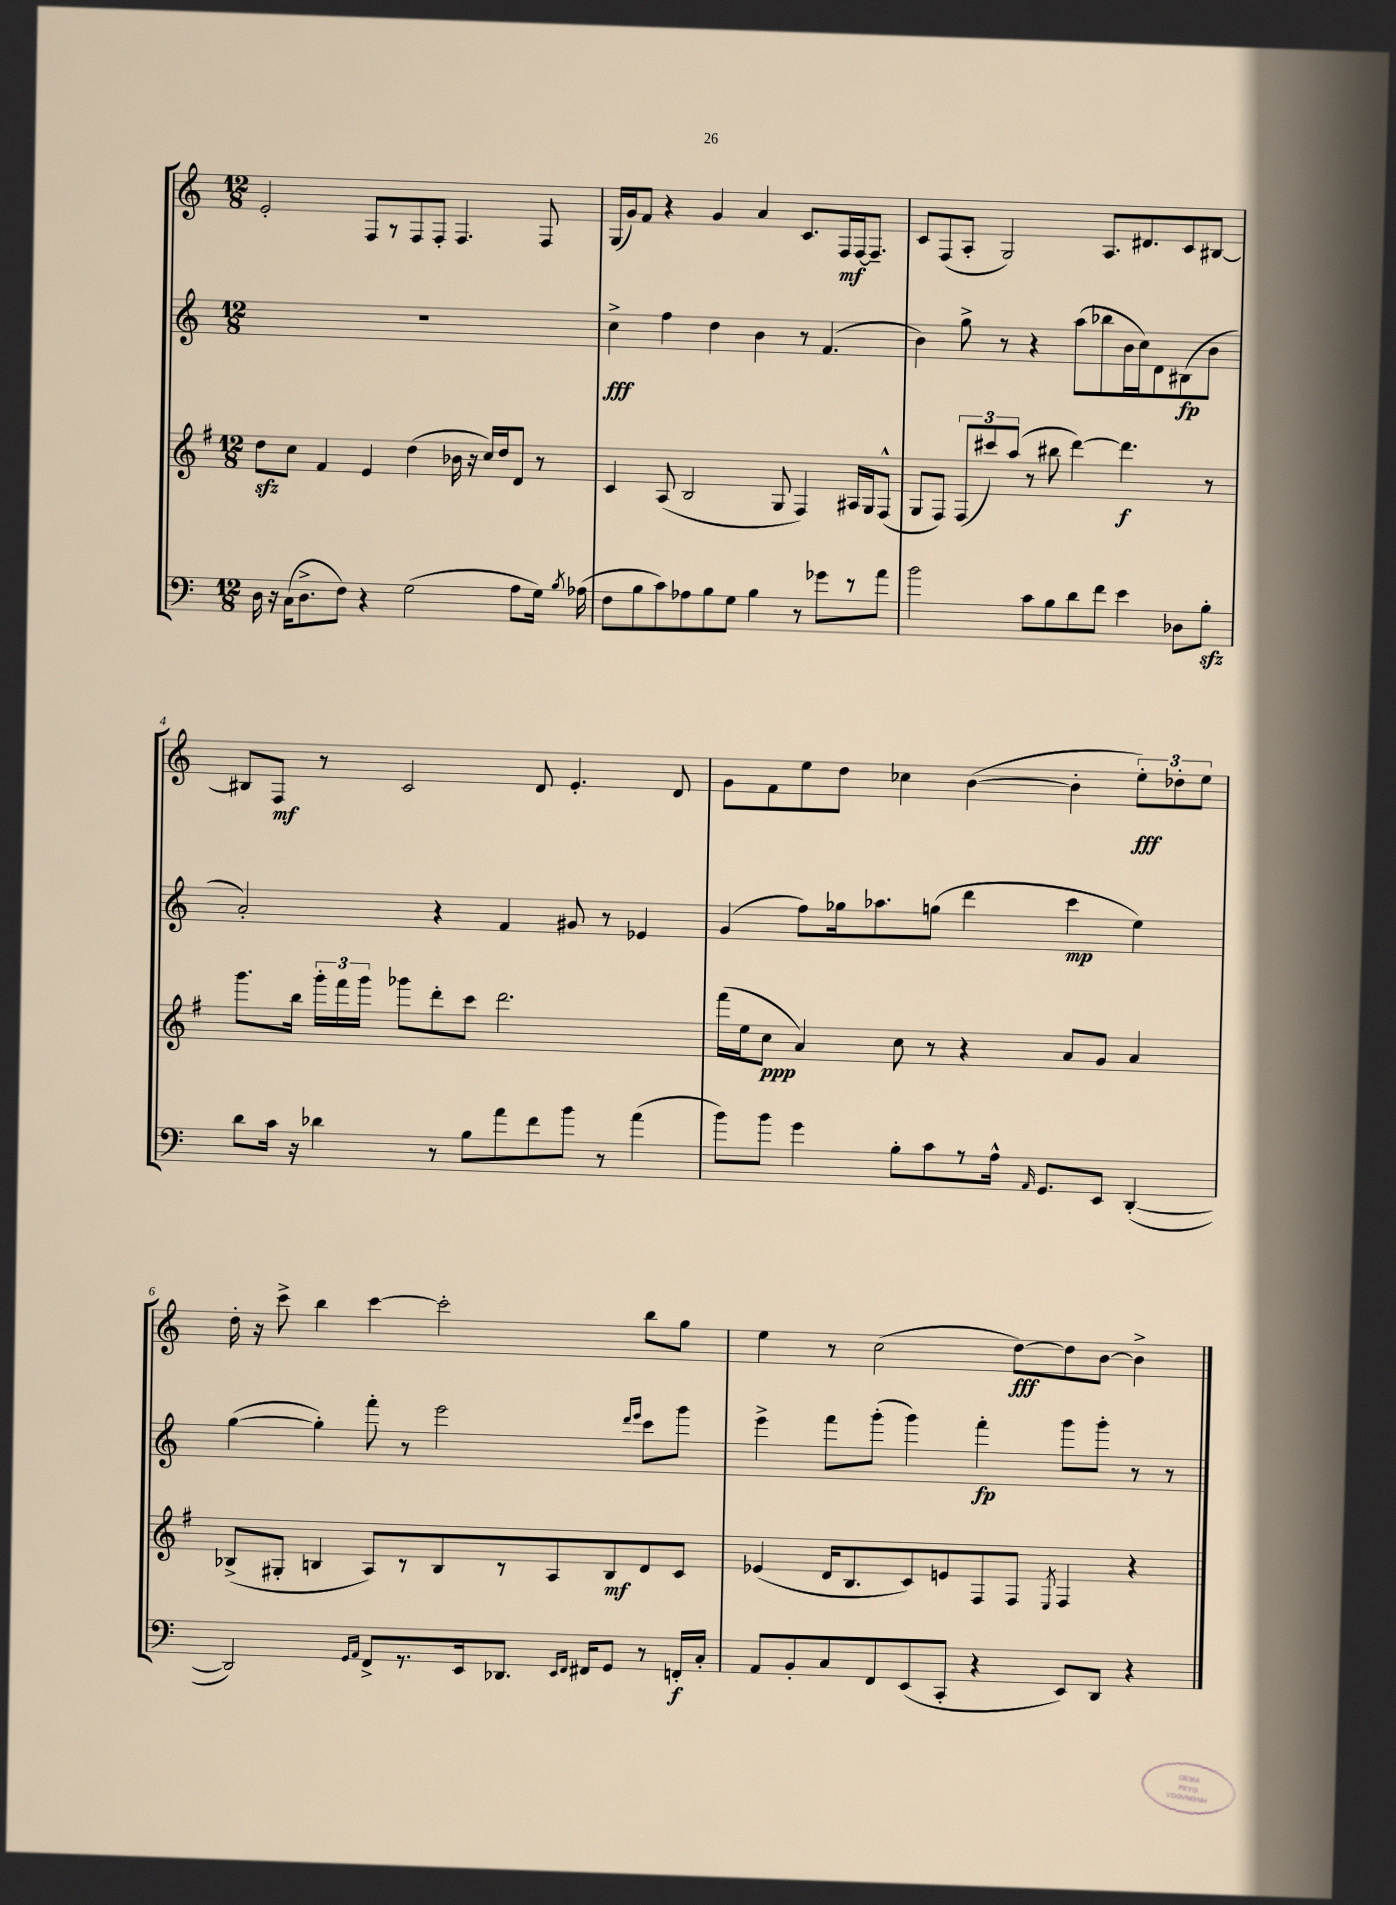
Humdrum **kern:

**kern	**kern	**kern	**kern
*staff4	*staff3	*staff2	*staff1
*clefF4	*clefG2	*clefG2	*clefG2
*k[]	*k[f#]	*k[]	*k[]
*M12/8	*M12/8	*M12/8	*M12/8
16D	8dd	1.r	2e'
16r	.	.	.
(16C	8cc	.	.
8.D^	.	.	.
.	4f#	.	.
8F)	.	.	.
4r	4e	.	8F
.	.	.	8r
(2G	(4dd	.	8F
.	.	.	8F'
.	16b-	.	4.F
.	16r	.	.
.	16cc)	.	.
.	16dd	.	.
8A	8d	.	.
16G)	8r	.	8F
8qB	.	.	.
(16A-	.	.	.
=	=	=	=
8F	4c	4cc^	(16G
.	.	.	16g)
8B	.	.	8f
8c)	(8A	4ff	4r
8A-	2B	.	.
8B	.	4dd	4g
8G	.	.	.
4B	.	4b	4a
.	8G	.	.
8r	4F#)	8r	8.c
8g-	.	(4.f	.
.	.	.	16F
8r	16A#	.	[16F
.	16G	.	8.F~]
8a	(8F#^^	.	.
=	=	=	=
2b	8G	4b)	8c
.	8F#)	.	(8F
.	(12F#	8gg^	8A'
.	12ccc#)	.	.
.	.	8r	2G)
.	(12aa	.	.
8c	8r	4r	.
8B	8bb#	.	.
8d	[4ddd)	(8aa	.
8f	.	8bb-	8.A
4e	4.ddd]	16b	.
.	.	16cc)	8.d#
.	.	8d	.
8D-	.	(8B#	8c
8B'	8r	8b	[8B#
=	=	=	=
8d	8.ggg	2a')	8B#]
16c	.	.	8F
16r	16bb	.	.
4d-	24ggg'	.	8r
.	24fff#	.	.
.	24ggg	.	.
.	8ggg-	.	2c
8r	8ddd'	4r	.
8B	8ccc	.	.
8a	2.ddd	4f	.
8f	.	.	8d
8b	.	8g#	4.e'
8r	.	8r	.
(4a	.	4e-	.
.	.	.	8d
=	=	=	=
8b)	(16fff#	(4g	8g
.	16ee	.	.
8b	8cc	.	8f
4g	4a)	8ff)	8ee
.	.	16gg-	8dd
.	.	8.aa-	.
8B'	8cc	.	4cc-
8c	8r	(8gg	.
8r	4r	4ddd	([4b
16A^^	.	.	.
16qqAA	.	.	.
8.GG	.	.	.
.	8a	4ccc	4b']
8EE	8g	.	.
([4DD'	4a	4ee)	12ee')
.	.	.	12dd-'
.	.	.	12ee
=	=	=	=
2DD])	(8B-^	([4gg	16dd'
.	.	.	16r
.	8G#'	.	8ccc^
.	4B	4gg'])	4bb
16qqGG	.	.	.
16qqAA	.	.	.
8FF^	8A)	8fff'	[4ccc
8.r	8r	8r	.
.	8B	2eee	2ccc']
16EE	.	.	.
8.DD-	8r	.	.
.	8A	.	.
16qqEE	.	.	.
16qqFF	.	.	.
16FF#	.	.	.
8GG	8B	.	.
.	.	16qqddd	.
.	.	16qqeee	.
8r	8d	8ccc	8bb
16FF'	8c	8ggg	8gg
16C'	.	.	.
=	=	=	=
8AA	(4e-	4eee^	4ee
8BB'	.	.	.
8C	16d	8fff	8r
.	8.B	.	.
8FF	.	(8ggg'	(2cc
(8EE	8c)	4ggg)	.
8CC'	8e	.	.
4r	8F#	4fff'	.
.	8F#	.	[8dd)
.	8qE	.	.
8EE)	4F#	8ggg	8dd]
8DD	.	8ggg'	[8b
4r	4r	8r	4b^]
.	.	8r	.
==	==	==	==
*-	*-	*-	*-
